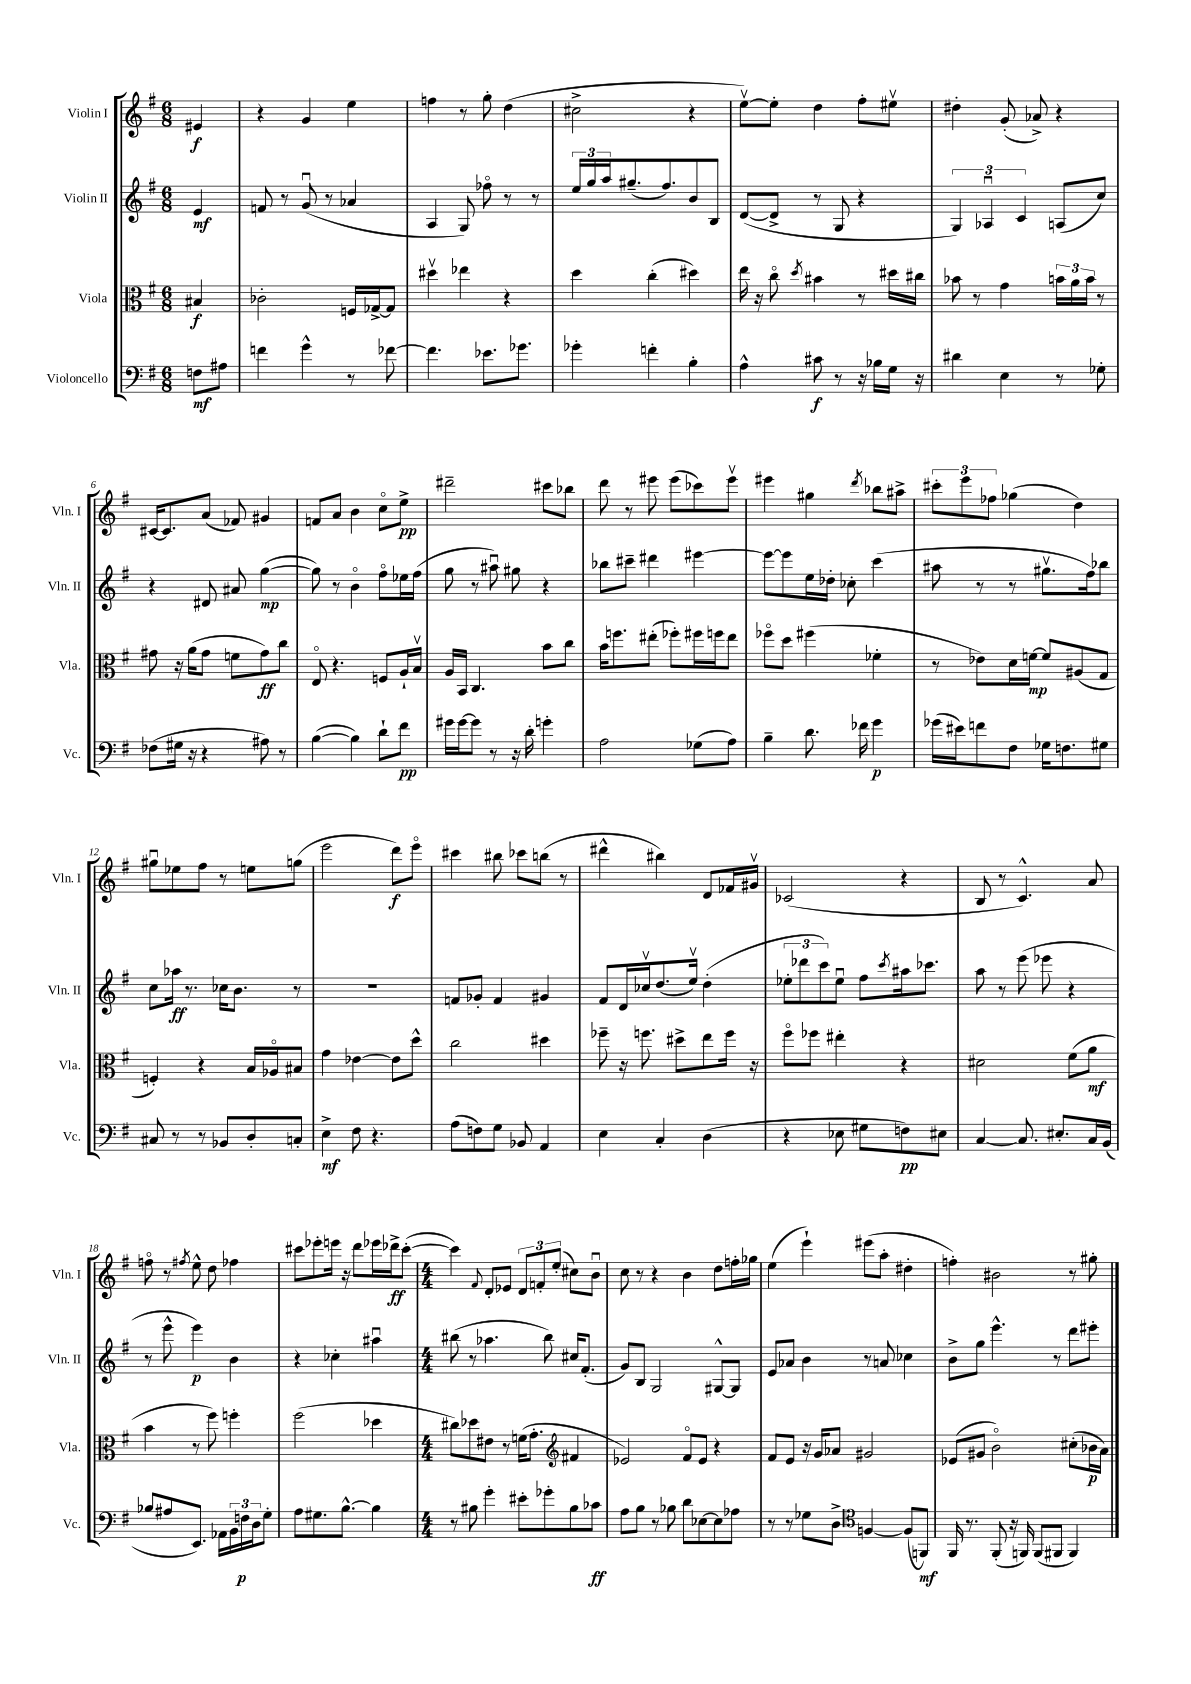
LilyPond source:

<<
\new StaffGroup <<
\new Staff = "s0" \with { instrumentName = "Violin I" shortInstrumentName = "Vln. I" } {
    \clef treble \key g \major \numericTimeSignature \time 6/8 \partial 4
    eis'4\f |
    r4 g'4 e''4 |
    f''4 r8 g''8-. d''4( |
    cis''2-> r4 |
    e''8~\upbow) e''8-. d''4 fis''8-. eis''8\upbow |
    dis''4-. g'8-.( aes'8->) r4 |
    cis'16~ cis'8. a'8( fes'8) gis'4 |
    f'8 a'8 b'4 c''8\flageolet e''8->\pp |
    dis'''2-- cis'''8 bes''8 |
    d'''8 r8 eis'''8 eis'''8( ces'''8) eis'''8\upbow |
    eis'''4 gis''4 \acciaccatura { d'''8 } bes''8 ais''8-> |
    \tuplet 3/2 { cis'''8-. e'''8 fes''8 } ges''4( d''4) |
    gis''8\downbow ees''8 fis''8 r8 e''8 g''8( |
    e'''2 d'''8\f) e'''8\flageolet |
    cis'''4 bis''8 ces'''8 b''8( r8 |
    dis'''4-^ bis''4) d'8 fes'16 gis'16\upbow |
    ces'2( r4 |
    b8 r8 c'4.-^) a'8 |
    f''8\flageolet r8 \acciaccatura { fis''8 } e''8-^ d''8 fes''4 |
    cis'''8 ees'''8-. e'''16 r16 d'''8 ees'''16 des'''16->\ff cis'''8~-.( |
    \numericTimeSignature \time 4/4 cis'''4) \appoggiatura { fis'8 } d'8-. ees'8 \tuplet 3/2 { d'8 f'8-. e''8-.( } cis''8) b'8\downbow |
    c''8 r8 r4 b'4 d''8 f''16-. ges''16 |
    e''4( e'''4-!) eis'''8( a''8-. dis''4-. |
    f''4-.) bis'2 r8 gis''8-. \bar "|." |
}
\new Staff = "s1" \with { instrumentName = "Violin II" shortInstrumentName = "Vln. II" } {
    \clef treble \key g \major \numericTimeSignature \time 6/8 \partial 4
    e'4\mf |
    f'8 r8 g'8\downbow( r8 aes'4 |
    a4 g8) fes''8\flageolet r8 r8 |
    \tuplet 3/2 { e''16 g''16 a''16 } gis''8.--( fis''8.) b'8 b8 |
    d'8~( d'8-> r8 g8 r4 |
    \tuplet 3/2 { g4) aes4\downbow c'4 } a8( c''8) |
    r4 dis'8 ais'8 g''4~\mp( |
    g''8) r8 b'4\flageolet fis''8\flageolet ees''16 fis''16( |
    g''8 r8 ais''8\downbow) gis''8 r4 |
    bes''8 cis'''8-- dis'''4 eis'''4~ |
    eis'''8~ eis'''8 e''16 des''16-. ces''8-. c'''4( |
    ais''8 r8 r8 gis''8.\upbow fis''16) bes''8 |
    c''8 aes''16\ff r8. ces''16 b'8. r8 |
    R2. |
    f'8 ges'8-. f'4 gis'4 |
    fis'8 d'16 ces''16\upbow d''8.( e''16\upbow) d''4-.( |
    \tuplet 3/2 { ees''8-. des'''8 c'''8) } ees''8\downbow fis''8 \acciaccatura { c'''8 } ais''16 ces'''8. |
    a''8 r8 e'''8( ees'''8 r4 |
    r8 e'''8-^ e'''4\p) b'4 |
    r4 ces''4-. ais''4\downbow |
    \numericTimeSignature \time 4/4 bis''8( r8 aes''4. bis''8) cis''16 fis'8.-.( |
    g'8) b8 g2 gis8~-^ gis8 |
    e'8 aes'8 b'4 r8 a'8 ces''4 |
    b'8-> g''8 e'''4.-^ r8 d'''8 eis'''8-. \bar "|." |
}
\new Staff = "s2" \with { instrumentName = "Viola" shortInstrumentName = "Vla." } {
    \clef alto \key g \major \numericTimeSignature \time 6/8 \partial 4
    bis4\f |
    ces'2-. f16 ges16~-> ges8 |
    dis''4\upbow ees''4 r4 |
    d''4 c''4-.( dis''4) |
    e''16 r16 c''8\flageolet \acciaccatura { d''8 } bis'4 r8 dis''16 cis''16 |
    bes'8 r8 g'4 \tuplet 3/2 { b'16 a'16 b'16 } r8 |
    gis'8 r16 a'16( gis'8 f'8 gis'8\ff) c''8 |
    e8\flageolet r4. f8 a16-! b16\upbow |
    a16 b,16 c4. b'8 c''8 |
    b'16 f''8. eis''8-.( fes''8-.) fis''16 f''16 eis''8 |
    fes''8\flageolet d''8 fis''4( fes'4-. |
    r8 ees'8) d'16 f'16~\mp f'8 ais8( g8 |
    f4-.) r4 b16 aes16\flageolet bis8 |
    g'4 ees'4~ ees'8 d''8-^ |
    c''2 dis''4 |
    fes''8-- r16 f''8. dis''8-> e''8 f''16 r16 |
    fis''8\flageolet fes''8 eis''4-. r4 |
    dis'2 fis'8( a'8\mf |
    b'4 r8 fis''8) f''4-. |
    fis''2( des''4 |
    \numericTimeSignature \time 4/4 cis''8) des''8 eis'8 r8 f'16( g'8.-. \clef treble fis'4 |
    ees'2) fis'8\flageolet ees'8 r4 |
    fis'8 e'8 r16 g'16 aes'8 gis'2 |
    ees'8( gis'8 b'2\flageolet) cis''8-.( bes'16\p a'16) \bar "|." |
}
\new Staff = "s3" \with { instrumentName = "Violoncello" shortInstrumentName = "Vc." } {
    \clef bass \key g \major \numericTimeSignature \time 6/8 \partial 4
    f8\mf ais8 |
    f'4 g'4-^ r8 fes'8~ |
    fes'4. ees'8. ges'8. |
    ges'4-. f'4-. b4-. |
    a4-^ cis'8\f r8 r16 bes16 g16 r16 |
    dis'4 e4 r8 ges8-. |
    fes8( gis16 r16 r4 ais8) r8 |
    b4~( b4) d'8-! fis'8\pp |
    gis'16 gis'16~ gis'8 r8 r16 d'16-. g'4-. |
    a2 ges8( a8) |
    b4-- d'8. fes'16 g'4\p |
    ges'16( eis'16) f'8 fis8 ges16 f8. gis8 |
    cis8 r8 r8 bes,8 d8-. c8-. |
    e4->\mf fis8 r4. |
    a8( f8) g8 bes,8 a,4 |
    e4 c4-. d4( |
    r4 ees8 gis8 f8\pp) eis8 |
    c4~ c8. eis8.-. c16 b,16( |
    bes8 ais8 e,8.) aes,16 \tuplet 3/2 { b,16 f16\p d16 } g8-. |
    a8 gis8. b8.~-^ b4 |
    \numericTimeSignature \time 4/4 r8 bis8 g'4-. eis'8-. ges'8-. bis8 ces'8\ff |
    a8 b8 r8 bes8 d'8 ees8~ ees8 aes8 |
    r8 r8 ges8 d8-> \clef tenor f4~ f8( f,8\mf) |
    fis,16 r8. fis,8-.( r16 f,16) f,8( fis,8 fis,4) \bar "|." |
}
>>
>>
